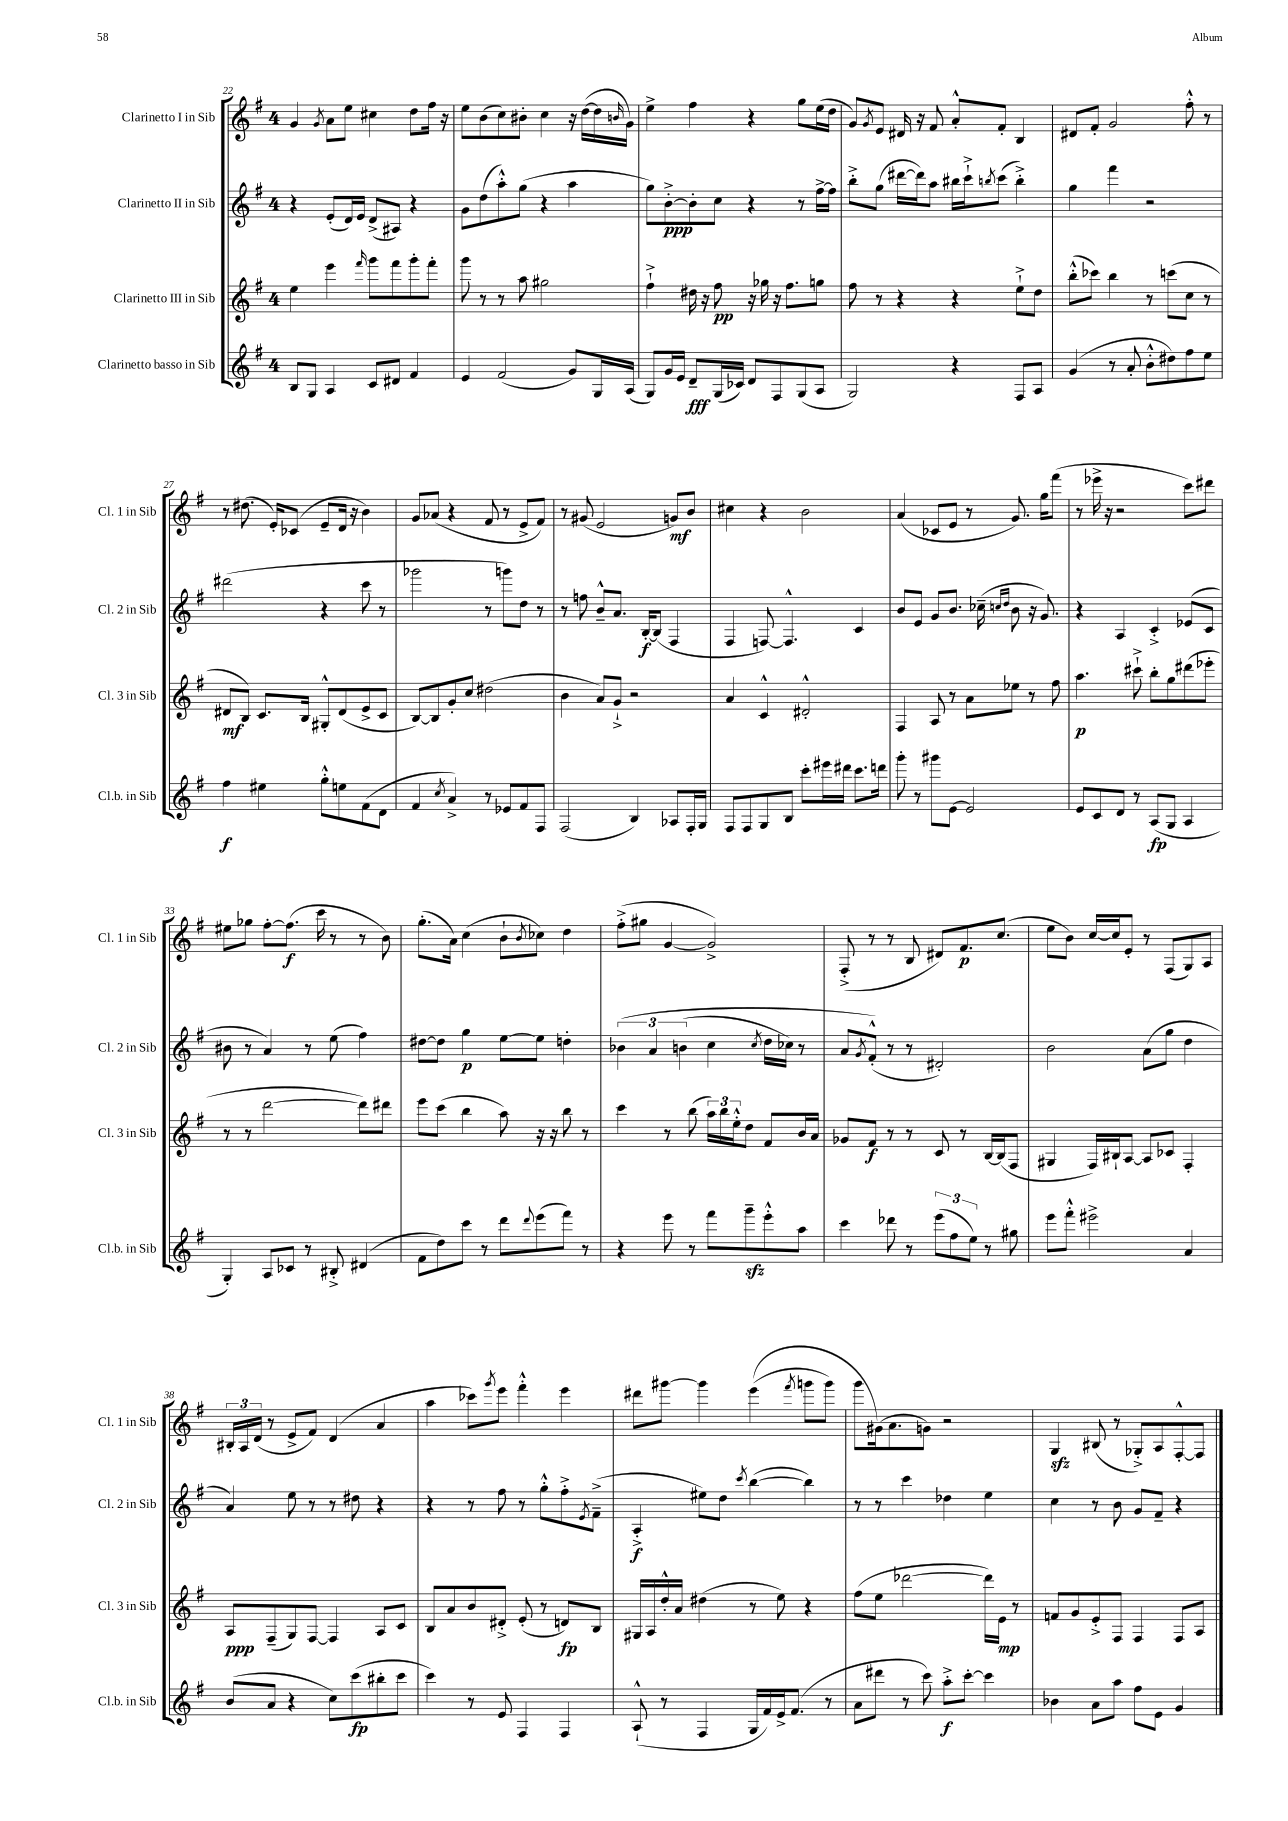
<<
\new StaffGroup <<
\new Staff = "s0" \with { instrumentName = "Clarinetto I in Sib" shortInstrumentName = "Cl. 1 in Sib" } {
    \clef treble \key g \major \once \override Staff.TimeSignature.style = #'single-digit \time 4/4
    g'4 \acciaccatura { g'8 } a'8 e''8 cis''4 d''8 fis''16 r16 |
    e''8 b'8( c''8) bis'8-. c''4 r16 d''16~( d''16 \grace { b'16 } g'16) |
    e''4-> fis''4 r4 g''8 e''16( d''16 |
    g'8) \acciaccatura { g'8 } e'8 dis'16 r16 fis'8 a'8-.-^ fis'8-. b4 |
    dis'8 fis'8-. g'2 fis''8-.-^ r8 |
    r8 dis''8.( e'16-.) ces'8( e'8-- d'16 r16 b'4) |
    g'8 aes'8( r4 fis'8 r8 e'8-> fis'8) |
    r8 gis'8( e'2 g'8\mf) b'8 |
    cis''4 r4 b'2 |
    a'4( ces'8 e'8 r8 g'8.) g''16 fis'''8( |
    r8 ees'''16-> r16 r2 c'''8) dis'''8 |
    eis''8 ges''8 fis''8~-. fis''8.\f( c'''16 r8 r8 b'8) |
    g''8.-.( a'16) c''4( b'8-! \acciaccatura { b'8 } ces''8) d''4 |
    fis''8-.->( gis''8 g'4~ g'2->) |
    fis8-.->( r8 r8 b8 dis'8) fis'8.\p c''8.( |
    e''8 b'8) c''16~ c''16 e'8-. r8 fis8( g8) a8 |
    \tuplet 3/2 { bis16-. a16 d'16( } r8 e'8-> fis'8) d'4( a'4 |
    a''4 ces'''8) \acciaccatura { g'''8 } e'''8 fis'''4-.-^ e'''4 |
    dis'''8 gis'''8~ gis'''4 e'''4(\( \acciaccatura { fis'''8 } g'''8 g'''8) |
    g'''8 gis'16(\) a'8. g'8) r2 |
    g4\sfz bis8( r8 ges8-.->) a8 fis8~-.-^ fis8 \bar "|." |
}
\new Staff = "s1" \with { instrumentName = "Clarinetto II in Sib" shortInstrumentName = "Cl. 2 in Sib" } {
    \clef treble \key g \major \once \override Staff.TimeSignature.style = #'single-digit \time 4/4
    r4 e'8-.( d'16) e'16 d'8->( ais8) r4 |
    g'8 d''8( a''8-.-^) g''8( r4 a''4 |
    g''8) b'8~-.->\ppp b'8-. c''8 r4 r8 fis''16~-> fis''16 |
    b''8-.-> g''8( dis'''16~ dis'''16) a''8 bis''16 c'''16-!-> \acciaccatura { b''8 } c'''8( b''4-.->) |
    g''4 fis'''4 r2 |
    dis'''2( r4 c'''8 r8 |
    ges'''2 r8 g'''8) d''8 r8 |
    r8 f''8 b'8---^ a'8. b16~-.\f b8( fis4 |
    fis4 f8~) f4.-^ c'4 |
    b'8 e'8 g'8 b'8. ces''16--( \grace { c''16 d''16 } b'8 r16 g'8.) |
    r4 a4 c'4-.-> ees'8( c'8 |
    bis'8 r8 a'4) r8 e''8( fis''4) |
    dis''8~ dis''8 g''4\p e''8~ e''8 d''4-. |
    \tuplet 3/2 { bes'4\( a'4 b'4( } c''4 \acciaccatura { c''8 } d''16 ces''16) r8 |
    a'8 \acciaccatura { g'8 } fis'8-.-^(\) r8 r8 dis'2-.) |
    b'2 a'8( g''8 d''4 |
    a'4) e''8 r8 r8 dis''8 r4 |
    r4 r8 fis''8 r8 g''8-.-^ fis''8-.-> \acciaccatura { e'8 } fis'8--->( |
    a4-.->\f eis''8) d''8 \acciaccatura { c'''8 } b''4~( b''4) |
    r8 r8 c'''4 des''4 e''4 |
    c''4 r8 b'8 g'8 fis'8-- r4 \bar "|." |
}
\new Staff = "s2" \with { instrumentName = "Clarinetto III in Sib" shortInstrumentName = "Cl. 3 in Sib" } {
    \clef treble \key g \major \once \override Staff.TimeSignature.style = #'single-digit \time 4/4
    e''4 e'''4 \grace { fis'''16 } g'''8 fis'''8 g'''8-. fis'''8-. |
    g'''8 r8 r8 a''8 gis''2 |
    fis''4-!-> dis''16 r16 fis''8\pp r16 ges''16 r16 fis''8. g''8 |
    fis''8 r8 r4 r4 e''8-!-> d''8 |
    b''8-.-^( ces'''8) b''4 r8 c'''8( c''8 r8 |
    dis'8\mf b8) c'8. b16 gis8-.-^ dis'8( e'8-> c'8 |
    b8~) b8 g'8-. c''8 dis''2( |
    b'4 a'8) g'8-!-> r2 |
    a'4 c'4-^ dis'2-.-^ |
    fis4 a8 r8 a'8 ees''8 r8 fis''8 |
    a''4.\p cis'''8-!-> b''8-. g''8 dis'''8( ees'''8-. |
    r8 r8 d'''2~ d'''8) dis'''8 |
    e'''8 c'''8( b''4 a''8) r16 r16 b''8 r8 |
    c'''4 r8 b''8( \tuplet 3/2 { a''16) b''16 e''16-.-^ } d''8 fis'8 b'16 a'16 |
    ges'8 fis'8\f r8 r8 c'8 r8 b16~ b16( fis8 |
    gis4 fis16) bis16-! a8~ a8 ces'8 fis4-. |
    a8\ppp fis8--( g8) fis8~ fis4 a8 c'8 |
    b8 a'8 b'8 dis'8-.-> e'8-.( r8 d'8\fp) b8 |
    gis16 a16 d''16-.-^ a'16 dis''4( r8 e''8) r4 |
    fis''8( e''8 des'''2~ des'''16) e'16\mp r8 |
    f'8 g'8 e'8-.-> fis8 fis4 fis8 a8 \bar "|." |
}
\new Staff = "s3" \with { instrumentName = "Clarinetto basso in Sib" shortInstrumentName = "Cl.b. in Sib" } {
    \clef treble \key g \major \once \override Staff.TimeSignature.style = #'single-digit \time 4/4
    b8 g8 a4 c'8 dis'8 fis'4 |
    e'4 fis'2( g'8) g16 a16( |
    g8) g'16 e'16 d'8--\fff g16( ces'16) d'8 fis8 g8( a8 |
    g2) r4 fis8 a8 |
    g'4( r8 a'8-. b'8-.-^ dis''8) fis''8 e''8 |
    fis''4\f eis''4 g''8-.-^ e''8 fis'8( d'8 |
    fis'4 \acciaccatura { c''8 } a'4->) r8 ees'8 fis'8 fis8 |
    fis2( b4) aes8 fis16-. g16 |
    fis8 fis8 g8 b8 c'''8-. eis'''16 dis'''16 c'''8. d'''16 |
    g'''8-. r8 gis'''8 e'8~ e'2 |
    e'8 c'8 d'8 r8 a8\fp( g8 a4 |
    g4-.) a8 ces'8 r8 bis8-.-> dis'4( |
    fis'8 d''8) c'''8 r8 d'''8 \appoggiatura { d'''8 } e'''8( fis'''8) r8 |
    r4 e'''8 r8 fis'''8 g'''8--\sfz e'''8-.-^ a''8 |
    c'''4 des'''8 r8 \tuplet 3/2 { e'''8( fis''8 e''8) } r8 gis''8 |
    e'''8 fis'''8-.-^ eis'''2-> a'4 |
    b'8( a'8 r4 c''8) c'''8\fp( bis''8-. c'''8 |
    c'''4) r8 e'8 fis4 fis4 |
    a8-!-^( r8 fis4 g16 fis'16) e'16-> fis'8.( r8 |
    a'8 dis'''8 r8 c'''8) a''8-.->\f c'''8~-. c'''4 |
    bes'4 a'8 a''8 fis''8 e'8 g'4 \bar "|." |
}
>>
>>
\layout { \context { \Score currentBarNumber = #22 } }
